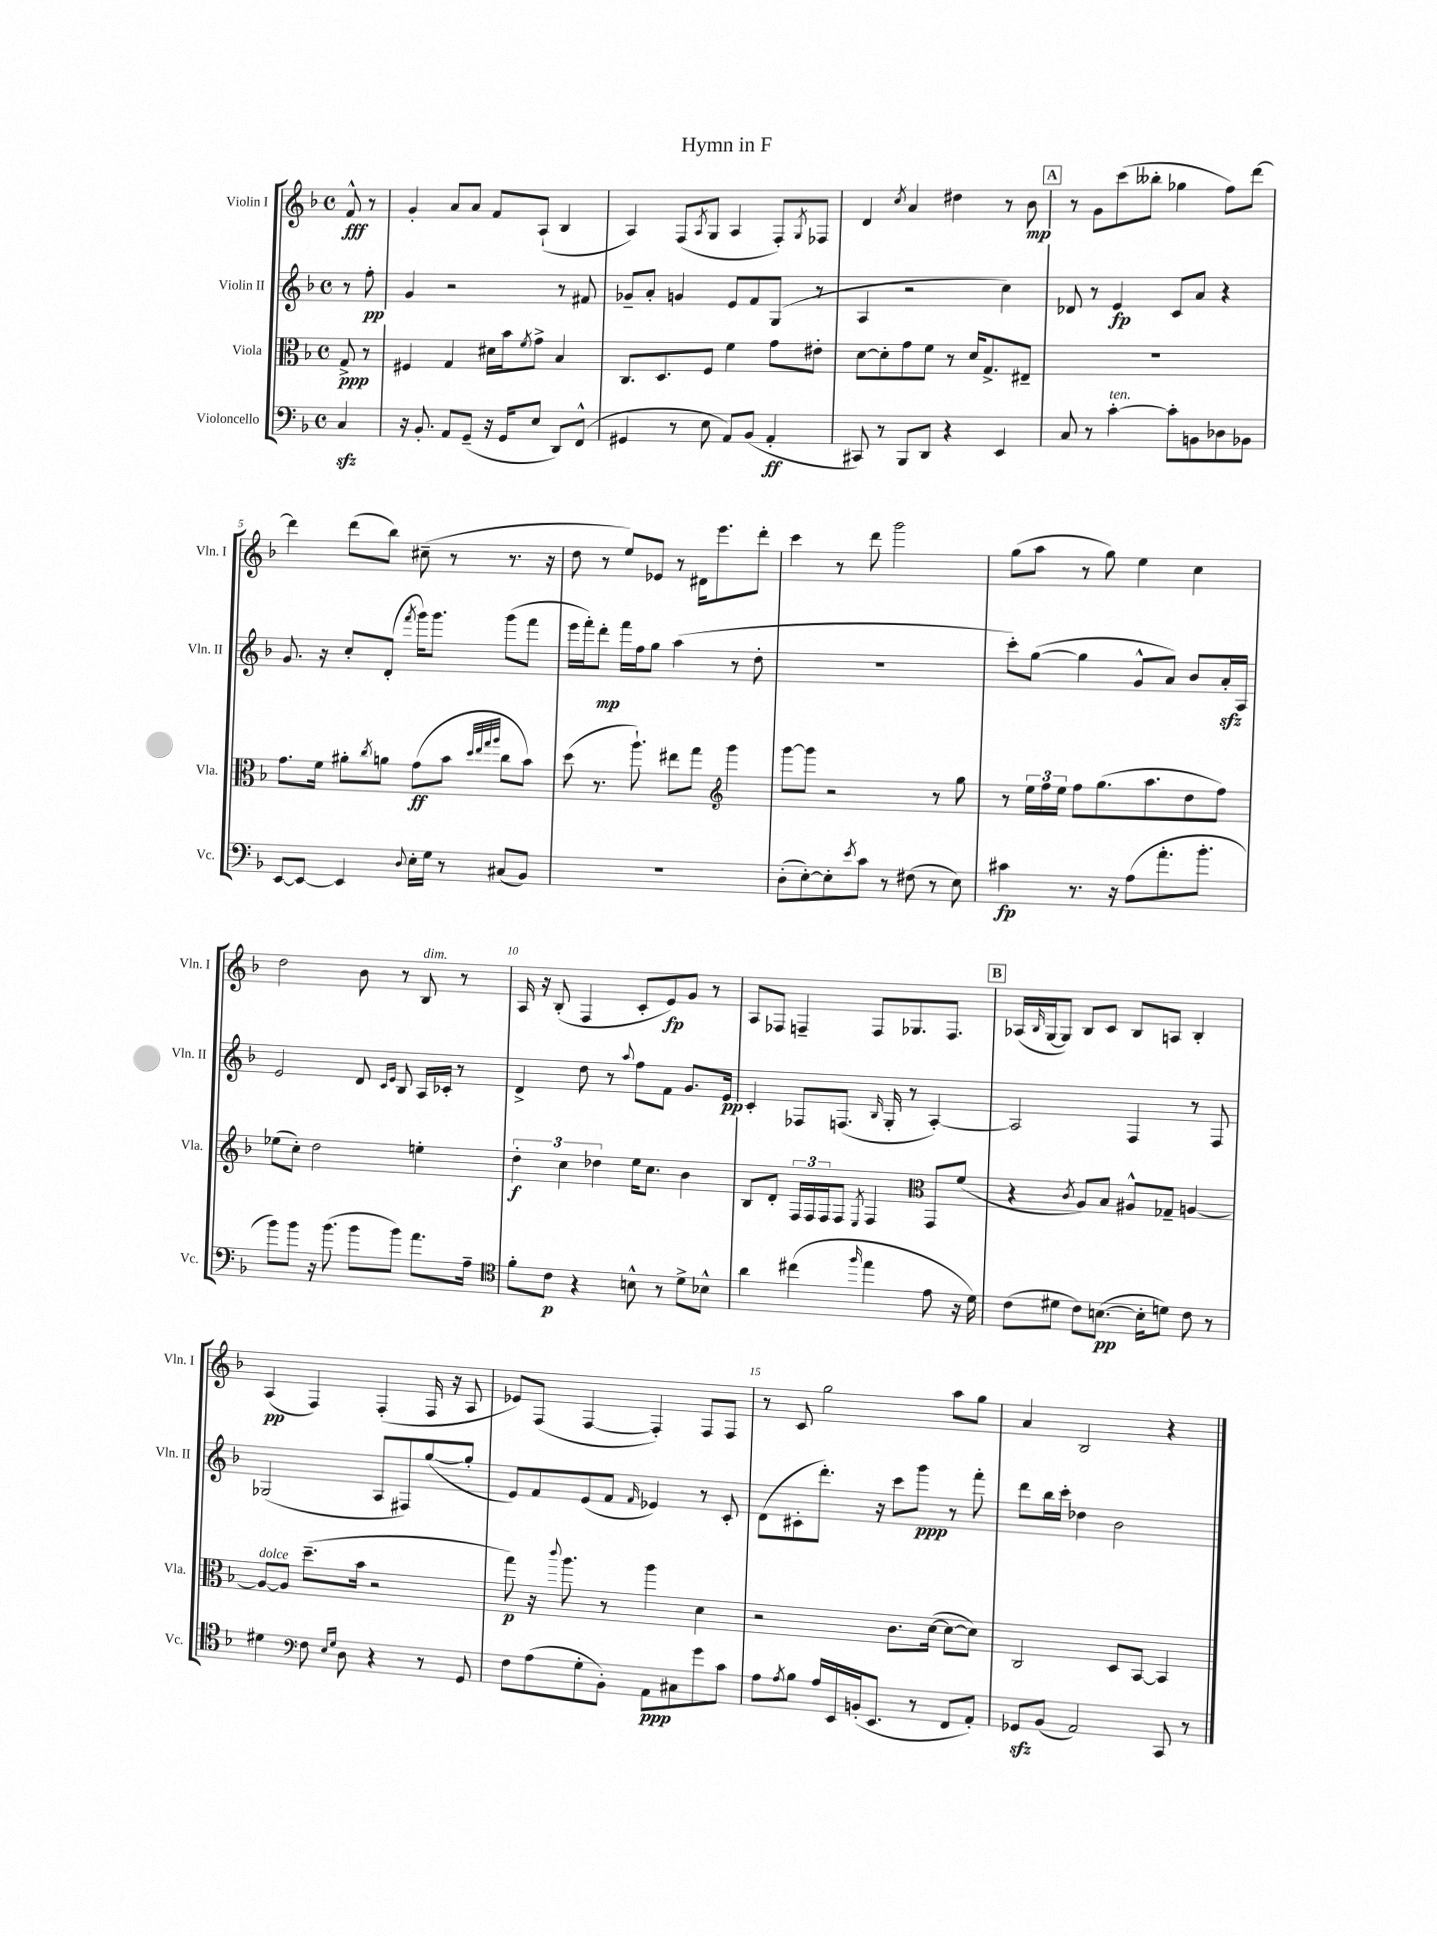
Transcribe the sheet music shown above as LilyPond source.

\header { title = "Hymn in F" }
<<
\new StaffGroup <<
\new Staff = "s0" \with { instrumentName = "Violin I" shortInstrumentName = "Vln. I" } {
    \clef treble \key f \major \defaultTimeSignature \time 4/4 \partial 4
    f'8-^\fff r8 |
    g'4-. a'8 a'8 f'8 a8-!( bes4 |
    a4) f8( \acciaccatura { a8 } g8 a4 f8-.) \acciaccatura { g8 } fes8 |
    d'4 \acciaccatura { c''8 } a'4 dis''4 r8 bes'8\mp |
    \mark \markup { \box "A" } r8 g'8 c'''8( beses''8-. ges''4 f''8) d'''8~ |
    d'''4 d'''8( bes''8) cis''8--( r8 r8. r16 |
    d''8 r8 e''8) ees'8 r8 dis'16 e'''8. d'''8-. |
    c'''4 r8 d'''8 g'''2 |
    g''8( a''8 r8 g''8) e''4 c''4 |
    d''2 bes'8 r8 bes8^\markup { \italic "dim." } r8 |
    a16 r16 bes8-.( f4 c'8-. e'8\fp) g'8 r8 |
    a8 fes8 f4-- f8 ges8. f8. |
    \mark \markup { \box "B" } aes16( \grace { bes16 } g16~ g8) bes8 c'8 bes8 a8 bes4-. |
    a4\pp( f4) f4-.( f16 r16 a8 |
    ees'8) f8( f4~ f4-.) f8 f8 |
    r8 c'8 g''2 a''8 g''8 |
    a'4 bes2 r4 \bar "|." |
}
\new Staff = "s1" \with { instrumentName = "Violin II" shortInstrumentName = "Vln. II" } {
    \clef treble \key f \major \defaultTimeSignature \time 4/4 \partial 4
    r8 f''8-.\pp |
    g'4 r2 r8 fis'8 |
    ges'8-- a'8-. g'4 e'8 f'8 g8( r8 |
    a4 r2 c''4) |
    \mark \markup { \box "A" } des'8 r8 e'4\fp c'8 a'8 r4 |
    g'8. r16 c''8-. d'8-.( \acciaccatura { f'''8 } g'''16) g'''8. g'''8( f'''8 |
    e'''16 f'''16-.) d'''8-.\mp f'''16 f''16 g''8 a''4( r8 d''8-. |
    R1 |
    c'''8-.) g''8~( g''4 g'8-^ a'8) bes'8 a'16-.\sfz a16 |
    e'2 d'8 \grace { c'16 e'16 } bes8 a16 ces'16-. r8 |
    d'4-> d''8 r8 \appoggiatura { a''8 } f''8 f'8 g'8. e'16\pp |
    c'4-. fes8 f8.( \grace { bes16 } g16-. r8 a4~-.) |
    \mark \markup { \box "B" } a2 f4 r8 f8 |
    ges2( a8 fis8) g''8~( g''8-. |
    e'8) f'8 e'8( f'8 \grace { f'16 } ees'4) r8 c'8-. |
    d'8( cis'8-. d'''8.-.) r16 c'''8 g'''8\ppp r8 f'''8-. |
    d'''8 bes''16 c'''16-. des''4 bes'2 \bar "|." |
}
\new Staff = "s2" \with { instrumentName = "Viola" shortInstrumentName = "Vla." } {
    \clef alto \key f \major \defaultTimeSignature \time 4/4 \partial 4
    g8->\ppp r8 |
    fis4 g4 dis'16 bes'16 \acciaccatura { f'8 } g'8-> bes4 |
    c8. d8. f8 f'4 g'8 eis'8-. |
    d'8~ d'8-. g'8 f'8 r8 d'16 g8.-> eis8-- |
    \mark \markup { \box "A" } R1 |
    g'8. f'16 ais'8-. \acciaccatura { c''8 } a'8 g'8\ff( bes'8 \grace { d''32 e''32 g''32 a''32 } c''8 bes'8) |
    d''8( r8. a''8.-!) eis''8 g''8 \clef treble g'''4 |
    g'''8~ g'''8 r2 r8 g''8 |
    r8 \tuplet 3/2 { e''16 f''16 e''16 } f''8 g''8.( a''8. d''8 f''8) |
    ees''8( c''8-.) d''2 e''4-. |
    \tuplet 3/2 { d''4-.\f c''4 des''4 } e''16 c''8. bes'4 |
    bes8 d'8-. \tuplet 3/2 { f16 f16 f16 } f8 \acciaccatura { e8 } f4 \clef alto g,8 f'8( |
    \mark \markup { \box "B" } r4 \acciaccatura { c'8 } a8) bes8 ais8-^ ges8-- a4~ |
    a8~^\markup { \italic "dolce" } a8 d''8.--( bes'16 r2 |
    g''8\p) r16 \appoggiatura { c'''8 } a''8. r8 a''4 d'4 |
    r2 c'8. d'16~( d'8~ d'8) |
    c2 d8 bes,8~ bes,4 \bar "|." |
}
\new Staff = "s3" \with { instrumentName = "Violoncello" shortInstrumentName = "Vc." } {
    \clef bass \key f \major \defaultTimeSignature \time 4/4 \partial 4
    c4\sfz |
    r16 bes,8.-. a,8 g,8--( r16 g,16 e8 d,8) f,8-^( |
    gis,4 r8 e8 a,8) bes,8( a,4-.\ff |
    cis,8) r8 bes,,8 d,8 r4 e,4 |
    \mark \markup { \box "A" } c8 r8 c'4~-.^\markup { \italic "ten." } c'8-. b,8 des8 bes,8 |
    e,8~ e,8~ e,4 \appoggiatura { d8 } e16-. g16 r8 cis8( bes,8) |
    R1 |
    d8-.( e8~-.) e8-. \acciaccatura { e'8 } c'8 r8 fis8( r8 e8) |
    cis'4\fp r8. r16 a8( a'8.-. bes'8.-. |
    bes'8) bes'8 r16 bes'8.( bes'8 bes'8) a'8. a16-- |
    \clef tenor f'8-. c'8\p r4 b8-^ r8 d'8-> bes8-^ |
    a'4 cis''4( \grace { f''16 } e''4 e'8 r16 d'16) |
    \mark \markup { \box "B" } c'8( dis'8 c'8) b8.~\pp( b16-. d'8) c'8 r8 |
    dis'4 \clef bass f8 \grace { e16 g16 } d8 r4 r8 g,8 |
    f8 a8( g8-. bes,8-.) a,8\ppp cis8 g'8 c'8 |
    a8 \acciaccatura { a8 } bes8 a16 e,16 b,16-.( e,8. r8 f,8 a,8-.) |
    ges,8\sfz bes,8( a,2) c,8 r8 \bar "|." |
}
>>
>>
\layout { \context { \Score \override BarNumber.break-visibility = ##(#f #t #t) barNumberVisibility = #(every-nth-bar-number-visible 5) } }
